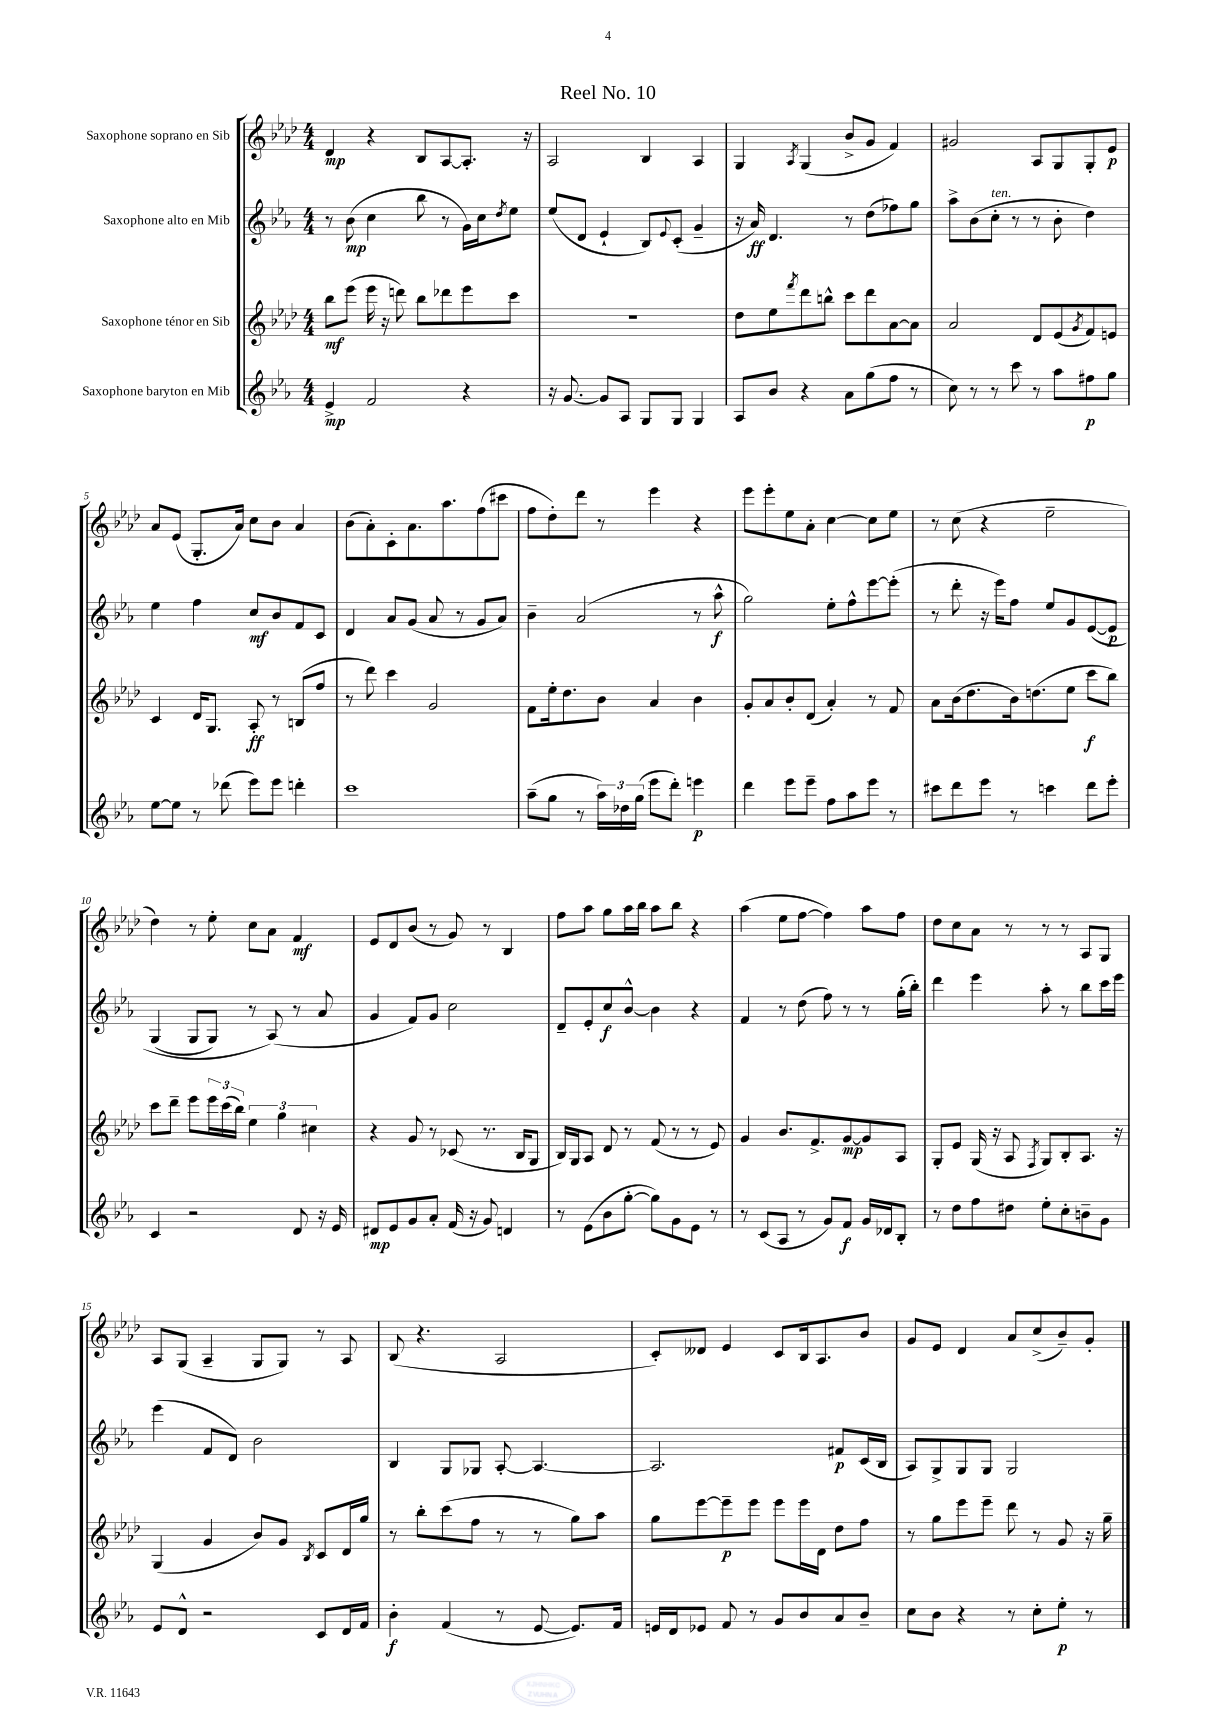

**kern	**kern	**kern	**kern
*staff4	*staff3	*staff2	*staff1
*clefG2	*clefG2	*clefG2	*clefG2
*k[b-e-a-]	*k[b-e-a-d-]	*k[b-e-a-]	*k[b-e-a-d-]
*M4/4	*M4/4	*M4/4	*M4/4
4e-^	8bb-	8r	4d-
.	(8eee-	(8b-	.
2f	16eee-	4cc	4r
.	16r	.	.
.	8ddd)	.	.
.	8bb-	8bb-	8B-
.	8ddd-	8r	[8A-
4r	8eee-	16g)	8.A-']
.	.	16cc	.
.	.	8qdd	.
.	8ccc	8ee-	.
.	.	.	16r
=	=	=	=
16r	1r	(8ee-	2A-
[8.g	.	.	.
.	.	8d	.
8g]	.	4e-`	.
8A-	.	.	.
8G	.	8B-)	4B-
.	.	8qqe-	.
8G	.	(8c'	.
4G	.	4g~	4A-
=	=	=	=
8A-	8dd-	16r	4G
.	.	16a-)	.
8b-	8ee-	4.d	.
.	8qfff	.	8qA-
4r	8ddd-	.	(4G
.	8bb^^	.	.
8a-	8ccc	8r	8b-^
(8gg	8ddd-	(8dd	8g
8ff	[8a-	8ff-)	4f)
8r	8a-]	8gg	.
=	=	=	=
8cc)	2a-	8aa-^	2g#
8r	.	(8b-	.
8r	.	8cc'	.
8ccc	.	8r	.
8r	8d-	8r	8A-
8aa-	(8e-	8b-'	8G
.	8qg	.	.
8ff#	8f)	4dd)	8G'
8gg	8e	.	8e-
=	=	=	=
[8ee-	4c	4ee-	8a-
8ee-]	.	.	(8e-
8r	16d-	4ff	8.G'
.	8.G	.	.
(8ddd-	.	.	.
.	.	.	16a-)
8eee-)	8A-'	8cc	8cc
8eee-	8r	8b-	8b-
4ddd'	(8B	8f	4a-
.	8ff	8c	.
=	=	=	=
1ccc	8r	4d	(8b-
.	8ddd-)	.	8a-')
.	4ccc	8a-	8c'
.	.	(8g	8.a-
.	2g	8a-	.
.	.	.	8.aa-
.	.	8r	.
.	.	8g	(8ff
.	.	8a-)	8ccc#
=	=	=	=
(8aa-~	8f	4b-~	8ff
8gg	16ee-'	.	8dd-')
.	8.dd-	.	.
8r	.	(2a-	8ddd-
24aa-)	8b-	.	8r
24dd-	.	.	.
(24gg	.	.	.
8eee-	4a-	.	4eee-
8ddd')	.	.	.
4eee	4b-	8r	4r
.	.	8aa-^^	.
=	=	=	=
4ddd	8g'	2gg)	8eee-
.	8a-	.	8eee-'
8eee-	8b-'	.	8ee-
8eee-~	(8d-	.	8a-'
8ff	4a-')	8ee-'	[4cc
8aa-	.	8ff^^	.
8eee-	8r	[8eee-	8cc]
8r	8f	(8eee-']	8ee-
=	=	=	=
8ccc#	8a-	8r	8r
8ddd	(16b-	8ddd'	(8cc
.	8.dd-	.	.
8eee-	.	16r	4r
.	.	16eee-)	.
8r	16b-)	8ff	.
.	(8.dd	.	.
4ccc	.	8ee-	2ee-~
.	8ee-	8g	.
8ddd	8ccc	&([8e-	.
8eee-'	8bb-)	8e-]	.
=	=	=	=
4c	8ccc	(4G	4dd-)
.	8ddd-~	.	.
2r	8eee-	8G	8r
.	24eee-	8G)	8ee-'
.	(24ccc	.	.
.	24bb-)	.	.
.	6ee-	8r	8cc
.	.	(8A-&)	8a-
.	6gg	.	.
8d	.	8r	4f
.	6cc#	.	.
16r	.	8a-	.
16e-	.	.	.
=	=	=	=
8d#	4r	4g	8e-
8e-	.	.	8d-
8g	8g	8f)	(8b-
8a-'	8r	8g	8r
(16f	(8c-	2cc	8g)
16r	.	.	.
8g)	8.r	.	8r
4d	.	.	4B-
.	16B-	.	.
.	8G	.	.
=	=	=	=
8r	16B-)	8d~	8ff
.	16G	.	.
(8e-	8A-	8e-'	8aa-
8b-	8d-	8cc	8gg
[8gg'	8r	[8b-^^	16aa-
.	.	.	16bb-
8gg])	(8f	4b-]	8aa-
8g	8r	.	8bb-
8e-	8r	4r	4r
8r	8e-)	.	.
=	=	=	=
8r	4g	4f	(4aa-
(8c	.	.	.
8A-	8.b-	8r	8ee-
8r	.	(8dd	[8ff
.	8.f^	.	.
8g)	.	8ff)	4ff])
8f	[8g	8r	.
16g	8g]	8r	8aa-
16d-	.	.	.
8B-'	8A-	(16gg'	8ff
.	.	16bb-')	.
=	=	=	=
8r	8G'	4ddd	8dd-
8dd	8e-	.	8cc
8ff	(16G	4eee-	8a-
.	16r	.	.
8dd#	8A-	.	8r
.	8qF	.	.
8ee-'	8G)	8aa-'	8r
8cc'	8B-'	8r	8r
8b~	8.A-	8bb-	8A-
8g	.	16ccc	8G
.	16r	16eee-	.
=	=	=	=
8e-	(4G	(4eee-	8A-
8d^^	.	.	(8G
2r	4g	8f	4A-~
.	.	8d)	.
.	8b-)	2b-	8G
.	8g	.	8G)
.	8qB-	.	.
8c	8c	.	8r
16d	16d-	.	8A-
16f	16gg	.	.
=	=	=	=
4b-'	8r	4B-	(8B-
.	8bb-'	.	4.r
(4f	(8ccc	8G	.
.	8ff	8G-	.
8r	8r	[8A-'	2A-
[8e-	8r	4.A-_	.
8.e-])	8gg)	.	.
.	8aa-	.	.
16f	.	.	.
=	=	=	=
16e	8gg	2.A-]	8c')
16d	.	.	.
8e-	[8eee-	.	8d--
8f	8eee-~]	.	4e-
8r	8eee-	.	.
8g	8eee-	.	8c
8b-	16eee-	.	16B-
.	16d-	.	8.A-
8a-	8dd-	8f#	.
8b-~	8ff	(16c	8b-
.	.	16B-	.
=	=	=	=
8cc	8r	8A-)	8g
8b-	8gg	8G^	8e-
4r	8eee-	8G	4d-
.	8eee-~	8G	.
8r	8ddd-	2G	8a-
8cc'	8r	.	(8cc^
8ee-'	8g	.	8b-~)
8r	16r	.	8g'
.	16gg~	.	.
==	==	==	==
*-	*-	*-	*-
